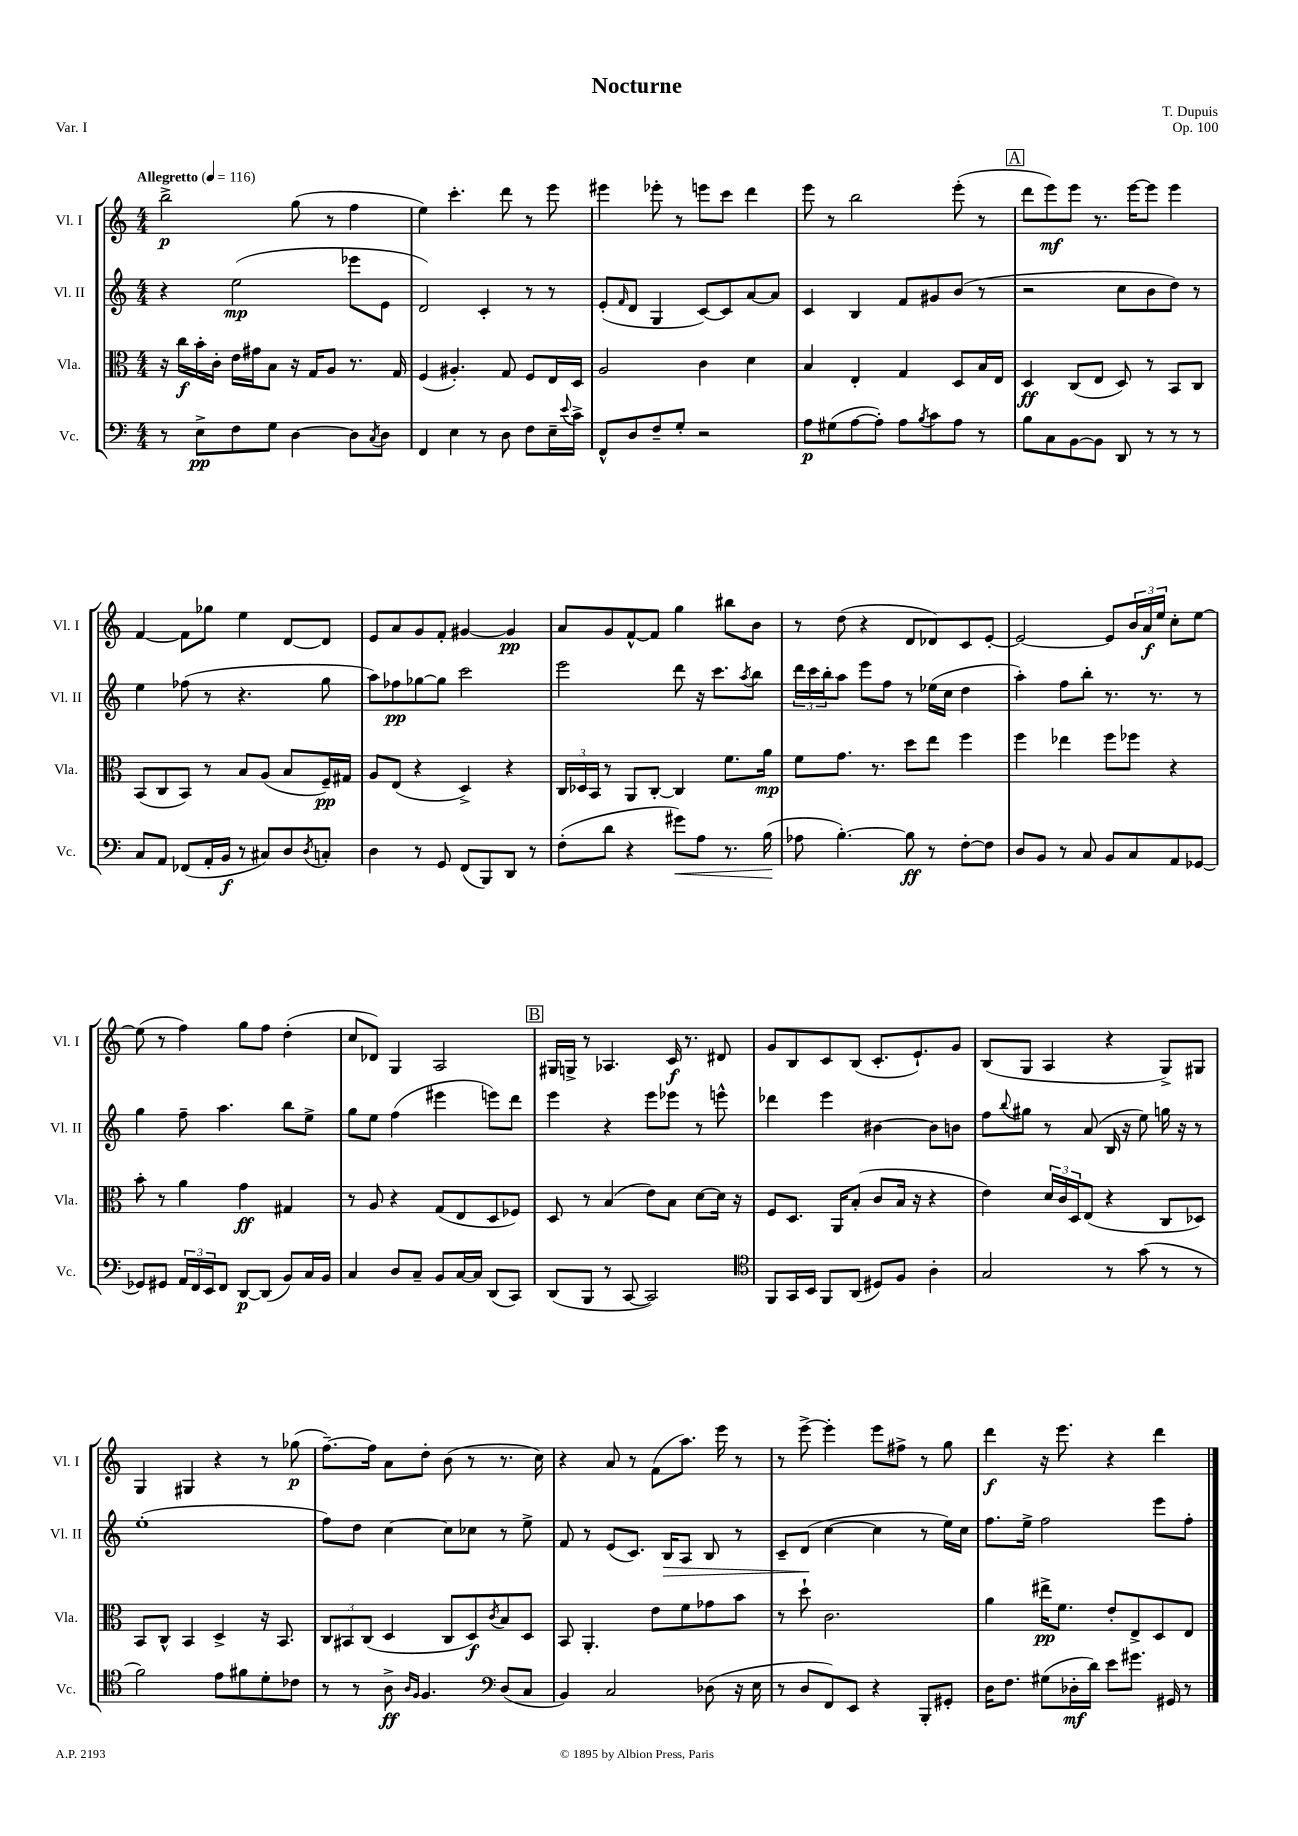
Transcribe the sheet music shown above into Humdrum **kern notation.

**kern	**dynam	**kern	**dynam	**kern	**dynam	**kern	**dynam
*part4	*part4	*part3	*part3	*part2	*part2	*part1	*part1
*staff4	*staff4	*staff3	*staff3	*staff2	*staff2	*staff1	*staff1
*I"Vc.	*	*I"Vla.	*	*I"Vl. II	*	*I"Vl. I	*
*I'Vc.	*	*I'Vla.	*	*I'Vl. II	*	*I'Vl. I	*
*clefF4	*	*clefC3	*	*clefG2	*	*clefG2	*
*k[]	*	*k[]	*	*k[]	*	*k[]	*
*M4/4	*	*M4/4	*	*M4/4	*	*M4/4	*
*MM116	*	*MM116	*	*MM116	*	*MM116	*
=1	=1	=1	=1	=1	=1	=1	=1
!	!	!	!	!	!	!LO:TX:a:B:t=Allegretto	!
8r	.	16r	.	4r	.	2bb^\	p
.	.	16cc\LL	f	.	.	.	.
8E^\L	pp	16b'\	.	.	.	.	.
.	.	16c'\JJ	.	.	.	.	.
8F\	.	16e\LL	.	(2ee\	mp	.	.
.	.	16g#X\J	.	.	.	.	.
8G\J	.	8B\J	.	.	.	.	.
[4D\	.	16r	.	.	.	(8gg\	.
.	.	16G/KL	.	.	.	.	.
.	.	8A/J	.	.	.	8r	.
8D\L]	.	8.r	.	8eee-X\L	.	4ff\	.
8qC/	.	.	.	.	.	.	.
8D\J	.	.	.	8e\J	.	.	.
.	.	16G/	.	.	.	.	.
=2	=2	=2	=2	=2	=2	=2	=2
4FF/	.	(4F/	.	2d/)	.	4ee\)	.
4E\	.	4.A#X'/)	.	.	.	4.ccc'\	.
8r	.	.	.	4c'/	.	.	.
8D\	.	8G/	.	.	.	8ddd\	.
8F\L	.	8F/L	.	8r	.	8r	.
16E~\L	.	16E/L	.	8r	.	8eee\	.
8qqe/	.	.	.	.	.	.	.
16c^\JJ	.	16D/JJ	.	.	.	.	.
=3	=3	=3	=3	=3	=3	=3	=3
8FF^^/L	.	2A/	.	(8e'/L	.	4eee#X\	.
.	.	.	.	16qqf/	.	.	.
8D/	.	.	.	8d/J	.	.	.
8F~/	.	.	.	4G/	.	8eee-X'\	.
8G'/J	.	.	.	.	.	8r	.
2r	.	4c\	.	[8c/L)	.	8eeen\L	.
.	.	.	.	8c/]	.	8ccc\J	.
.	.	4d\	.	[8a/	.	4ddd\	.
.	.	.	.	8a/J]	.	.	.
=4	=4	=4	=4	=4	=4	=4	=4
8A\L	p	4B/	.	4c/	.	8eee\	.
(8G#X\	.	.	.	.	.	8r	.
[8A\	.	4E'/	.	4B/	.	2bb\	.
8A'\J])	.	.	.	.	.	.	.
8A\L	.	4G/	.	8f/L	.	.	.
8qB/	.	.	.	.	.	.	.
8c\	.	.	.	8g#X/	.	.	.
8A\J	.	8D/L	.	(8b/J	.	(8eee'\	.
8r	.	16B/L	.	8r	.	8r	.
.	.	16E/JJ	.	.	.	.	.
!!LO:REH:place=s1:t=A
=5	=5	=5	=5	=5	=5	=5	=5
8B\L	.	4D/	ff	2r	.	8ddd\L	.
8C\	.	.	.	.	.	8eee\)	mf
[8BB\	.	(8C/L	.	.	.	8eee\J	.
8BB\J]	.	8E/J	.	.	.	8.r	.
8DD/	.	8D/)	.	8cc\L	.	.	.
.	.	.	.	.	.	[16eee\KL	.
8r	.	8r	.	8b\	.	8eee\J]	.
8r	.	8BB/L	.	8dd\J)	.	4eee\	.
8r	.	8C/J	.	8r	.	.	.
!!LO:LB:g=z
=6	=6	=6	=6	=6	=6	=6	=6
8C/L	.	(8BB/L	.	4ee\	.	[4f/	.
8AA/J	.	8C/	.	.	.	.	.
(8FF-X/L	.	8BB/J)	.	(8ff-X\	.	8f\L]	.
16AA'/L	.	8r	.	8r	.	8gg-X\J	.
16BB/JJ	f	.	.	.	.	.	.
8r	.	8B/L	.	4.r	.	4ee\	.
8C#X/L)	.	(8A/J	.	.	.	.	.
8D/	.	8B/L	.	.	.	[8d/L	.
8qD/	.	.	.	.	.	.	.
8Cn'/J	.	16F~/L)	pp	8gg\	.	8d/J]	.
.	.	16G#X/JJ	.	.	.	.	.
=7	=7	=7	=7	=7	=7	=7	=7
4D\	.	8A/L	.	8aa\L)	.	8e/L	.
.	.	(8E/J	.	8ff-X\	pp	8a/	.
8r	.	4r	.	[8gg-X\	.	8g/	.
8GG/	.	.	.	8gg-\J]	.	8f'/J	.
(8FF/L	.	4D^/)	.	2ccc\	.	[4g#X/	.
8BBB/)	.	.	.	.	.	.	.
8DD/J	.	4r	.	.	.	4g#/]	pp
8r	.	.	.	.	.	.	.
=8	=8	=8	=8	=8	=8	=8	=8
(8F'\L	.	24C/LL	.	2eee\	.	8a/L	.
.	.	24D-X/	.	.	.	.	.
.	.	24BB/JJ	.	.	.	.	.
8d\J	.	8r	.	.	.	8g/	.
4r	.	8AA/L	.	.	.	[8f^^/	.
.	.	[8C'/J	.	.	.	8f/J]	.
!	!LO:HP:b	!	!	!	!	!	!
8g#X\L)	<	4C/]	.	8ddd\	.	4gg\	.
8A\J	.	.	.	16r	.	.	.
.	.	.	.	8.ccc\L	.	.	.
8.r	.	8.f\L	.	.	.	8bb#X\L	.
.	.	.	.	8qaa/	.	.	.
.	.	.	.	8bb\J	.	8b\J	.
(16B\	.	16a\Jk	mp	.	.	.	.
.	[	.	.	.	.	.	.
=9	=9	=9	=9	=9	=9	=9	=9
8A-X\	.	8f\L	.	24ddd\LL	.	8r	.
.	.	.	.	24ccc\	.	.	.
.	.	.	.	24bb'\J	.	.	.
[4.B'\)	.	8.g\J	.	8aa\J	.	(8dd\	.
.	.	.	.	8eee\L	.	4r	.
.	.	8.r	.	.	.	.	.
.	.	.	.	8ff\J	.	.	.
8B\]	ff	8dd\L	.	8r	.	8d/L	.
8r	.	8ee\J	.	(16ee-X\LL	.	8d-X/)	.
.	.	.	.	16cc\JJ	.	.	.
[8F'\L	.	4ff\	.	4dd\	.	8c/	.
8F\J]	.	.	.	.	.	[8e'/J	.
=10	=10	=10	=10	=10	=10	=10	=10
8D/L	.	4ff\	.	4aa'\)	.	2e/_	.
8BB/J	.	.	.	.	.	.	.
8r	.	4ee-X\	.	8ff\L	.	.	.
8C/	.	.	.	8bb'\J	.	.	.
8BB/L	.	8ff\L	.	8.r	.	8e/L]	.
8C/	.	8ff-X\J	.	.	.	24b/L	.
.	.	.	.	.	.	24a/	f
.	.	.	.	8.r	.	.	.
.	.	.	.	.	.	24ee/JJ	.
8AA/	.	4r	.	.	.	8cc'\L	.
[8GG-X/J	.	.	.	8r	.	[8ee\J	.
!!LO:LB:g=z
=11	=11	=11	=11	=11	=11	=11	=11
8GG-X/L]	.	8b'\	.	4gg\	.	(8ee\]	.
8GG#X/J	.	8r	.	.	.	8r	.
24AA/LL	.	4a\	.	8ff~\	.	4ff\)	.
24FF/	.	.	.	.	.	.	.
24EE/J	.	.	.	.	.	.	.
8FF/J	.	.	.	4.aa\	.	.	.
[8DD/L	p	4g\	ff	.	.	8gg\L	.
(8DD/J]	.	.	.	.	.	8ff\J	.
8BB/L)	.	4G#X/	.	8bb\L	.	(4dd'\	.
16C/L	.	.	.	8ee^\J	.	.	.
16BB/JJ	.	.	.	.	.	.	.
=12	=12	=12	=12	=12	=12	=12	=12
4C/	.	8r	.	8gg\L	.	8cc/L	.
.	.	8A/	.	8ee\J	.	8d-X/J)	.
8D/L	.	4r	.	(4ff\	.	4G/	.
8C~/J	.	.	.	.	.	.	.
8BB/L	.	(8G/L	.	4eee#X\	.	2A/	.
[16C/L	.	8E/	.	.	.	.	.
16C/JJ]	.	.	.	.	.	.	.
(8DD/L	.	8D/	.	8eeen\L)	.	.	.
8CC/J)	.	8F-X/J)	.	8ddd\J	.	.	.
!!LO:REH:place=s1:t=B
=13	=13	=13	=13	=13	=13	=13	=13
(8DD/L	.	8D/	.	4eee\	.	16G#X/LL	.
.	.	.	.	.	.	16Gn^/JJ	.
8BBB/J	.	8r	.	.	.	8r	.
8r	.	(4B/	.	4r	.	4.A-X/	.
[8CC/	.	.	.	.	.	.	.
2CC/])	.	8e\L)	.	8eee\L	.	.	.
.	.	8B\J	.	8eee-X\J	.	16c/	f
.	.	.	.	.	.	8.r	.
.	.	[8d\L	.	8r	.	.	.
.	.	16d\Jk]	.	8eeen^^\	.	8d#X/	.
.	.	16r	.	.	.	.	.
=14	=14	=14	=14	=14	=14	=14	=14
*clefC4	*	*	*	*	*	*	*
8FF/L	.	8F/L	.	4ddd-X\	.	8g/L	.
16GG/L	.	8.D/J	.	.	.	8B/	.
16BB/JJ	.	.	.	.	.	.	.
8FF/L	.	.	.	4eee\	.	8c/	.
.	.	16AA/KL	.	.	.	.	.
(8AA/J	.	(8B'/J	.	.	.	(8B/J	.
8D#X/L)	.	8c/L	.	[4b#X\	.	8.c'/L	.
8F/J	.	16B/Jk	.	.	.	.	.
.	.	16r	.	.	.	8.e`/)	.
4A'\	.	4r	.	8b#\L]	.	.	.
.	.	.	.	8bn\J	.	8g/J	.
=15	=15	=15	=15	=15	=15	=15	=15
2G/	.	4e\)	.	8ff\L	.	(8B/L	.
.	.	.	.	8qqbb/	.	.	.
.	.	.	.	8gg#X\J	.	8G/J	.
.	.	24d/LL	.	8r	.	4A/	.
.	.	24c/	.	.	.	.	.
.	.	24D/J	.	.	.	.	.
.	.	(8E/J	.	(8a/	.	.	.
8r	.	4r	.	16B/	.	4r	.
.	.	.	.	16r	.	.	.
(8g\	.	.	.	8ee\)	.	.	.
8r	.	8C/L	.	16ggn\	.	8G^/L)	.
.	.	.	.	16r	.	.	.
8r	.	8D-X/J)	.	8r	.	8G#X/J	.
!!LO:LB:g=z
=16	=16	=16	=16	=16	=16	=16	=16
2f\)	.	8BB/L	.	(1ee'	.	4G/	.
.	.	8C^^/J	.	.	.	.	.
.	.	4BB/	.	.	.	4G#X/	.
8e\L	.	4D^/	.	.	.	4r	.
8f#X\	.	.	.	.	.	.	.
8d'\	.	16r	.	.	.	8r	.
.	.	8.BB/	.	.	.	.	.
8c-X\J	.	.	.	.	.	(8gg-X\	p
=17	=17	=17	=17	=17	=17	=17	=17
8r	.	12C/L	.	8ff\L)	.	[8.ff~\L)	.
.	.	12BB#X/	.	.	.	.	.
8r	.	.	.	8dd\J	.	.	.
.	.	(12C/J	.	.	.	.	.
.	.	.	.	.	.	16ff\Jk]	.
8A^\	ff	4D/	.	[4cc\	.	8a\L	.
16qqA/LL	.	.	.	.	.	.	.
16qqF/JJ	.	.	.	.	.	.	.
4.F/	.	.	.	.	.	8dd'\J	.
.	.	8C/L	.	8cc\L]	.	(8b\	.
.	.	8D/)	f	8cc-X\J	.	8r	.
*clefF4	*	*	*	*	*	*	*
.	.	8qc/	.	.	.	.	.
(8D/L	.	8B/	.	8r	.	8.r	.
8C/J	.	8D/J	.	8ee^\	.	.	.
.	.	.	.	.	.	16cc\)	.
=18	=18	=18	=18	=18	=18	=18	=18
4BB/)	.	8BB/	.	8f/	.	4r	.
.	.	4.AA'/	.	8r	.	.	.
2C/	.	.	.	(8e/L	.	8a/	.
.	.	.	.	8.c/J)	.	8r	.
.	.	8e\L	.	.	.	(8f\L	.
!	!	!	!	!	!LO:HP:b	!	!
.	.	.	.	16B/KL	>	.	.
.	.	8f\	.	8A/J	.	8.aa\J)	.
(8D-X\	.	8g-X\	.	8B/	.	.	.
.	.	.	.	.	.	16eee\	.
16r	.	8b\J	.	8r	.	8r	.
16E\	.	.	.	.	.	.	.
=19	=19	=19	=19	=19	=19	=19	=19
8r	.	8r	.	8c~/L	.	8r	.
8D/L	.	8dd`\	.	(8d/J	.	[8eee^\	.
8FF/)	.	2.c\	.	[4cc\	]	4eee'\]	.
8EE/J	.	.	.	.	.	.	.
4r	.	.	.	4cc\]	.	8eee\L	.
.	.	.	.	.	.	8ff#X^\J	.
8BBB'/L	.	.	.	8r	.	8r	.
8GG#X'/J	.	.	.	16ee\LL)	.	8gg\	.
.	.	.	.	16cc\JJ	.	.	.
=20	=20	=20	=20	=20	=20	=20	=20
16D\KL	.	4a\	.	8.ff\L	.	4ddd\	f
8.F\J	.	.	.	.	.	.	.
.	.	.	.	16ee^\Jk	.	.	.
(8G#X\L	.	16ee#X^\KL	pp	2ff\	.	16r	.
.	.	8.f\J	.	.	.	8.eee\	.
16D-X'\L	mf	.	.	.	.	.	.
16d\JJ)	.	.	.	.	.	.	.
8e\L	.	8e'/L	.	.	.	4r	.
8.g#X\J	.	8E^/	.	.	.	.	.
.	.	8D/	.	8eee\L	.	4ddd\	.
16GG#X/	.	.	.	.	.	.	.
8r	.	8E/J	.	8ff'\J	.	.	.
==	==	==	==	==	==	==	==
*-	*-	*-	*-	*-	*-	*-	*-
